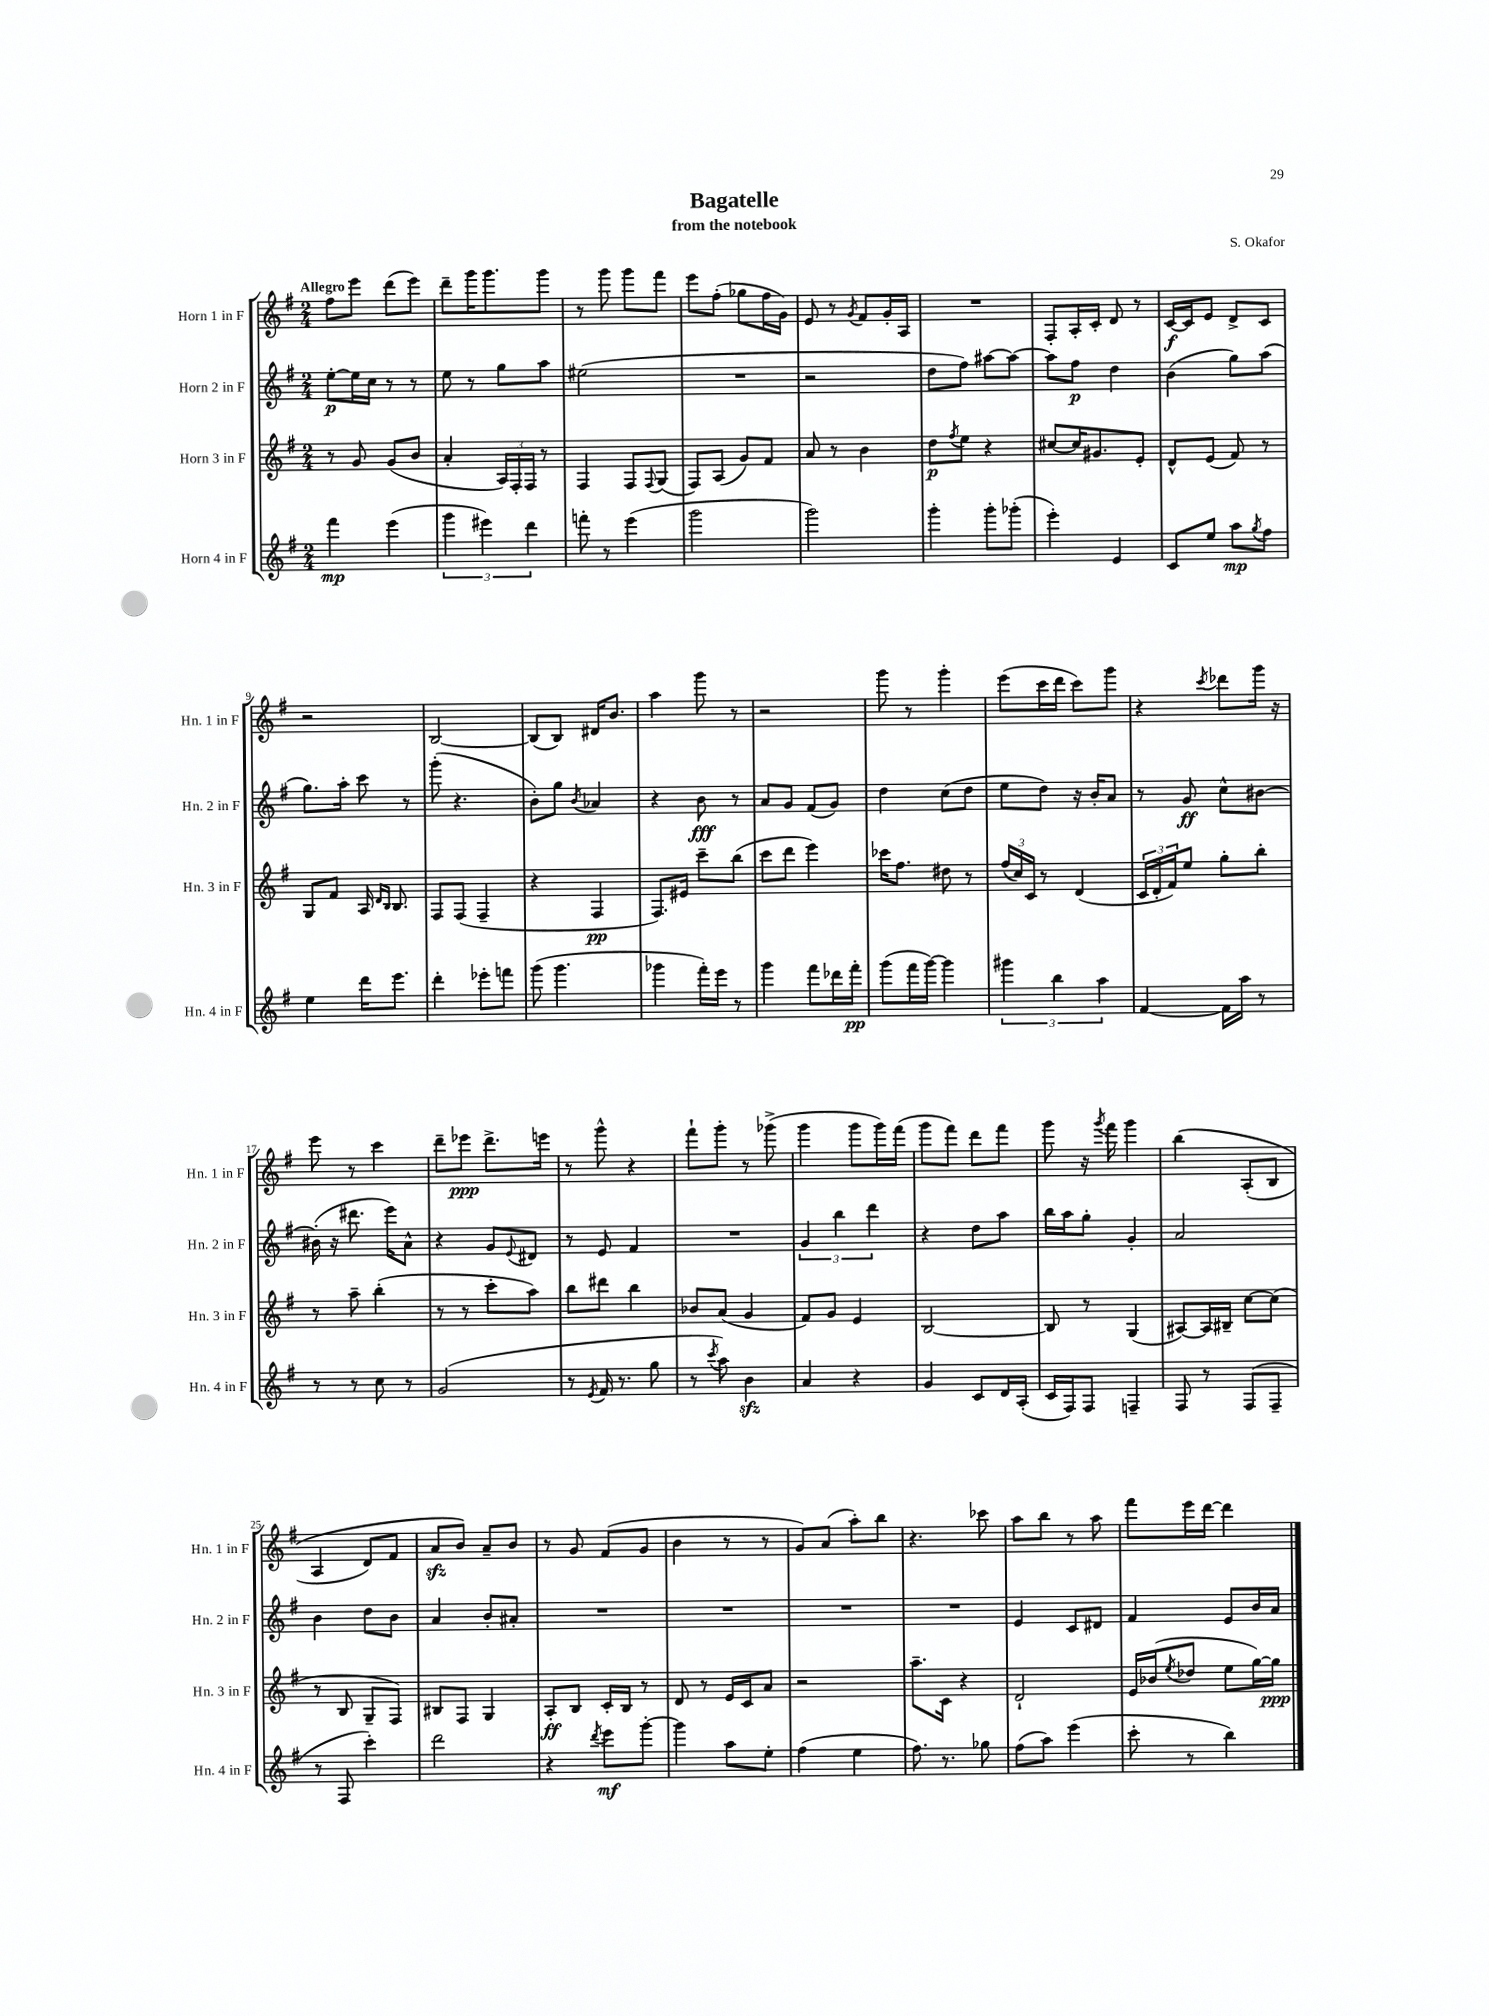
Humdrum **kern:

**kern	**kern	**kern	**kern
*staff4	*staff3	*staff2	*staff1
*clefG2	*clefG2	*clefG2	*clefG2
*k[f#]	*k[f#]	*k[f#]	*k[f#]
*M2/4	*M2/4	*M2/4	*M2/4
4fff#	8r	[8ee'	8ff#
.	8g	16ee]	8eee
.	.	16cc	.
(4eee	(8g	8r	(8ddd
.	8b	8r	8eee)
=	=	=	=
6ggg	4a'	8ee	8ddd~
.	.	8r	16ggg
6eee#)	.	.	.
.	.	.	8.ggg
.	24A)	8gg	.
.	24F#'	.	.
6ddd	24F#	.	.
.	8r	8aa	8ggg
=	=	=	=
8fff'	4F#	(2ee#	8r
8r	.	.	8ggg
(4eee	8F#	.	8ggg
.	8qqF#	.	.
.	(8G	.	8fff#
=	=	=	=
2ggg	8F#)	2r	8eee
.	(8A	.	(8ff#'
.	8g)	.	8gg-
.	8f#	.	16ff#
.	.	.	16g)
=	=	=	=
2ggg)	8a	2r	8e
.	8r	.	8r
.	.	.	8qg
.	4b	.	8f#
.	.	.	16g'
.	.	.	16A
=	=	=	=
4ggg'	8dd	8dd	2r
.	8qff#	.	.
.	8ee	8ff#)	.
8ggg'	4r	[8aa#	.
(8ggg-'	.	8aa#_	.
=	=	=	=
4eee')	[8cc#	8aa#]	8F#'
.	16cc#]	8ff#	16A'
.	8.g#	.	16c'
4e	.	4dd	8d
.	8e'	.	8r
=	=	=	=
8c	8d^^	(4b	[16c
.	.	.	16c]
8ee	(8e	.	8e
8aa	8f#)	8gg)	8d^
8qgg	.	.	.
8ff#	8r	(8aa	8c
=	=	=	=
4ee	8G	8.gg)	2r
.	8f#	.	.
.	.	16aa'	.
16ddd	16A	8ccc	.
.	16qqd	.	.
.	16qqB	.	.
8.eee	8.B	.	.
.	.	8r	.
=	=	=	=
4ddd'	8F#	(8ggg'	[2B
.	(8F#	4.r	.
8eee-'	4F#~	.	.
8fff	.	.	.
=	=	=	=
(8ggg	4r	8b')	(8B]
4.ggg	.	8gg	8B)
.	.	8qb	.
.	4F#	4a-	16d#
.	.	.	8.b
=	=	=	=
4ggg-	8.F#)	4r	4aa
.	16e#	.	.
16fff#')	8ccc~	8b	8ggg
16eee	.	.	.
8r	(8bb	8r	8r
=	=	=	=
4ggg	8ccc	8a	2r
.	8ddd	8g	.
8fff#	4eee)	(8f#	.
16ddd-	.	8g)	.
16fff#'	.	.	.
=	=	=	=
(8ggg	16ccc-	4dd	8ggg
.	8.ff#	.	.
16fff#	.	.	8r
[16ggg)	.	.	.
4ggg]	8dd#	(8cc	4ggg'
.	8r	8dd	.
=	=	=	=
6ggg#	(24ff#	8ee	(8eee
.	24cc)	.	.
.	24c	.	.
.	8r	8dd)	16ccc
6bb	.	.	.
.	.	.	16ddd
.	(4d	16r	8ccc)
.	.	16b'	.
6aa	.	.	.
.	.	8a	8ggg
=	=	=	=
[4f#	24c	8r	4r
.	24d'	.	.
.	24f#)	.	.
.	8ee	8g	.
.	.	.	8qccc
16f#]	8gg'	8cc^^	8ddd-
16aa	.	.	.
8r	8bb'	[8b#	16ggg
.	.	.	16r
=	=	=	=
8r	8r	(16b#']	8eee
.	.	16r	.
8r	8aa~	8.ddd#	8r
8cc	(4bb'	.	4ccc
.	.	16eee)	.
8r	.	8a^^	.
=	=	=	=
(2g	8r	4r	8ddd~
.	8r	.	8eee-
.	8ccc'	8g	8.ddd^
.	.	8qqe	.
.	8aa)	8d#	.
.	.	.	16eee
=	=	=	=
8r	8bb	8r	8r
8qe	.	.	.
16f#	8ddd#	8e	8ggg^^
8.r	.	.	.
.	4bb	4f#	4r
8gg	.	.	.
=	=	=	=
8r	8b-	2r	8fff#`
8qccc	.	.	.
8aa)	(8a	.	8ggg'
4b	4g	.	8r
.	.	.	(8ggg-^
=	=	=	=
4a	8f#)	6g	4ggg
.	8g	.	.
.	.	6bb	.
4r	4e	.	8ggg
.	.	6ddd	.
.	.	.	16ggg)
.	.	.	(16fff#
=	=	=	=
4g	[2B	4r	8ggg
.	.	.	8fff#)
8c	.	8dd	8ddd
16d	.	8aa	8fff#
(16A'	.	.	.
=	=	=	=
16c	8B]	16bb	8ggg
16F#)	.	16aa	.
8F#	8r	8gg'	16r
.	.	.	8qggg
.	.	.	16fff#
4F~	(4G	4g'	4ggg
=	=	=	=
8F#	[8A#)	2a	&(4bb
8r	16A#]	.	.
.	16B#~	.	.
(8F#	[8cc	.	(8A'
8F#~	(8cc]	.	8B
=	=	=	=
8r	8r	4b	4A
8F#	8B	.	.
4ccc')	8G~	8dd	8d)
.	8F#)	8b	8f#
=	=	=	=
2ddd	8B#	4a	8a
.	8F#	.	8b&)
.	4G	8b'	8a~
.	.	8a#'	8b
=	=	=	=
4r	8A'	2r	8r
.	8B	.	8g
8qddd	.	.	.
8eee	16c'	.	(8f#
.	16B	.	.
[8ggg'	8r	.	8g
=	=	=	=
4ggg]	8d	2r	4b
.	8r	.	.
8aa	16e	.	8r
.	16c	.	.
8ee'	8a	.	8r
=	=	=	=
(4ff#	2r	2r	8g)
.	.	.	(8a
4ee	.	.	8aa')
.	.	.	8bb
=	=	=	=
8.ff#)	8.aa~	2r	4.r
8.r	16c	.	.
.	4r	.	.
8gg-	.	.	8ccc-
=	=	=	=
(8ff#	2d`	4e	8aa
8aa)	.	.	8bb
(4eee	.	8c	8r
.	.	8d#	8aa
=	=	=	=
8ccc'	16e	4f#	8fff#
.	(16b-	.	.
.	8qee	.	.
8r	8dd-	.	16eee
.	.	.	[16ddd
4bb)	8ee	8e	4ddd]
.	[16gg)	16b	.
.	16gg]	16a	.
==	==	==	==
*-	*-	*-	*-
